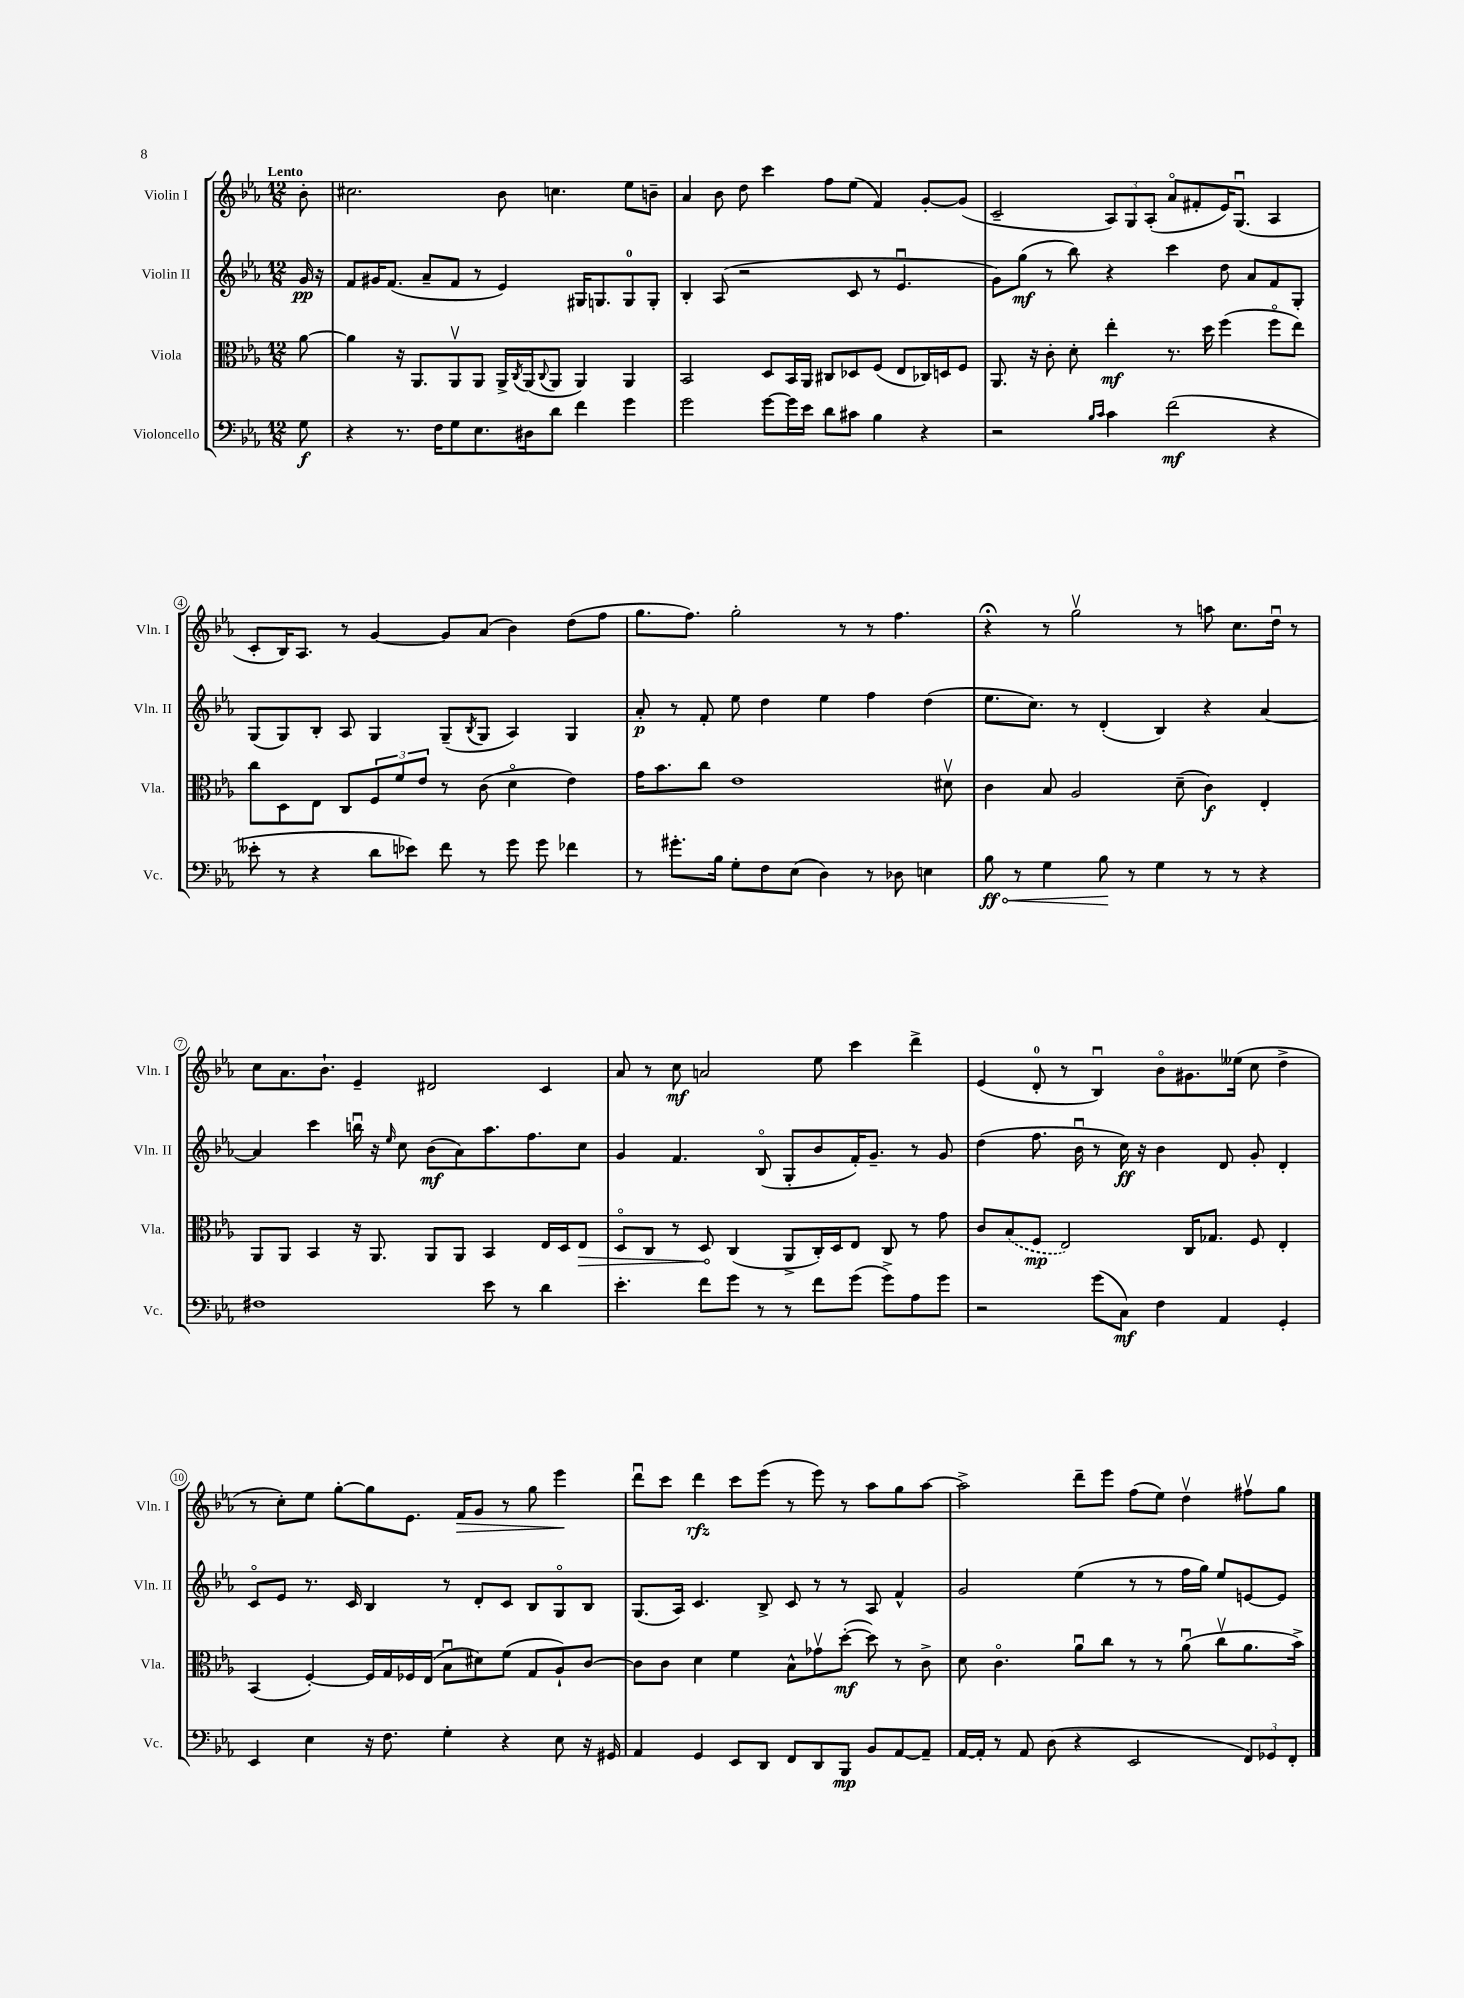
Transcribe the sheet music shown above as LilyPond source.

<<
\new StaffGroup <<
\new Staff = "s0" \with { instrumentName = "Violin I" shortInstrumentName = "Vln. I" } {
    \clef treble \key ees \major \numericTimeSignature \time 12/8 \partial 8 \tempo "Lento"
    bes'8-. |
    cis''2. bes'8 c''4. ees''8 b'8-- |
    aes'4 bes'8 d''8 c'''4 f''8 ees''8( f'4) g'8~-. g'8( |
    c'2-- \tuplet 3/2 { aes8) g8 aes8-.( } aes'8\flageolet fis'8-. ees'16) g8.\downbow( aes4 |
    c'8-. bes16) aes8. r8 g'4~ g'8 aes'8( bes'4) d''8( f''8 |
    g''8. f''8.) g''2-. r8 r8 f''4. |
    r4\fermata r8 g''2\upbow r8 a''8 c''8. d''16\downbow r8 |
    c''8 aes'8. bes'8.-! ees'4-- dis'2 c'4 |
    aes'8 r8 c''8\mf a'2 ees''8 c'''4 d'''4-> |
    ees'4( d'8-0-. r8 bes4\downbow) bes'8\flageolet gis'8. eeses''16( c''8 d''4-> |
    r8 c''8-.) ees''8 g''8~-. g''8 ees'8. f'16\> g'8 r8 g''8 ees'''4\! |
    d'''8\downbow c'''8 d'''4\rfz c'''8 ees'''8( r8 ees'''8) r8 aes''8 g''8 aes''8~ |
    aes''2-> d'''8-- ees'''8 f''8( ees''8) d''4\upbow fis''8\upbow g''8 \bar "|." |
}
\new Staff = "s1" \with { instrumentName = "Violin II" shortInstrumentName = "Vln. II" } {
    \clef treble \key ees \major \numericTimeSignature \time 12/8 \partial 8
    g'16\pp r16 |
    f'8 gis'16 f'8.( aes'8-- f'8 r8 ees'4) gis16 g8. g8-0 g8-. |
    bes4-. aes8( r2 c'8 r8 ees'4.\downbow |
    g'8) g''8\mf( r8 bes''8) r4 c'''4 d''8 aes'8 f'8 g8-. |
    g8( g8) bes8-. aes8 g4 g8--( \acciaccatura { bes8 } g8 aes4) g4 |
    aes'8-.\p r8 f'8-. ees''8 d''4 ees''4 f''4 d''4( |
    ees''8. c''8.) r8 d'4-.( bes4) r4 aes'4~ |
    aes'4 c'''4 b''16\downbow r16 \grace { ees''16 } c''8 bes'8\mf( aes'8) aes''8. f''8. c''8 |
    g'4 f'4. bes8\flageolet( g8-. bes'8 f'16-.) g'8.-- r8 g'8 |
    d''4( f''8. bes'16\downbow r8 c''16\ff) r16 bes'4 d'8 g'8-. d'4-. |
    c'8\flageolet ees'8 r8. c'16 bes4 r8 d'8-. c'8 bes8 g8\flageolet bes8 |
    g8.( aes16) c'4. bes8-> c'8 r8 r8 aes8 f'4-^ |
    g'2 ees''4( r8 r8 f''16 g''16) ees''8 e'8~ e'8 \bar "|." |
}
\new Staff = "s2" \with { instrumentName = "Viola" shortInstrumentName = "Vla." } {
    \clef alto \key ees \major \numericTimeSignature \time 12/8 \partial 8
    aes'8~ |
    aes'4 r16 aes,8. aes,8\upbow aes,8 aes,16-> \acciaccatura { c8 } aes,16( \appoggiatura { c8 } aes,8 aes,4) aes,4 |
    bes,2 d8 bes,16 aes,16 cis8 des8 f8( ees8 ces16) d16 f8 |
    aes,8. r16 c'8-. d'8-. ees''4-.\mf r8. d''16 f''4( f''8\flageolet ees''8) |
    c''8 d8 ees8 c8 \tuplet 3/2 { f8 f'8 ees'8 } r8 c'8( d'4\flageolet ees'4) |
    g'16 bes'8. c''8 ees'1 dis'8\upbow |
    c'4 bes8 aes2 d'8--( c'4\f) ees4-. |
    aes,8 aes,8 bes,4 r16 aes,8. aes,8 aes,8 bes,4 ees16 d16 \once \override Hairpin.circled-tip = ##t ees8\> |
    d8\flageolet c8 r8 d8\! c4( aes,8-> c16-.) d16 ees8 c8 r8 g'8 |
    c'8 \once \slurDashed bes8( f8\mp ees2) c16 ges8. f8 ees4-. |
    bes,4( f4~-.) f16 g16 fes16 ees16( bes8\downbow dis'8) f'8( g8 aes8-!) c'8~ |
    c'8 c'8 d'4 f'4 bes8-^ ges'8\upbow d''8~-.\mf( d''8) r8 c'8-> |
    d'8 c'4.\flageolet aes'8\downbow c''8 r8 r8 aes'8\downbow( c''8\upbow aes'8. bes'16->) \bar "|." |
}
\new Staff = "s3" \with { instrumentName = "Violoncello" shortInstrumentName = "Vc." } {
    \clef bass \key ees \major \numericTimeSignature \time 12/8 \partial 8
    g8\f |
    r4 r8. f16 g8 ees8. dis16 d'8 f'4 g'4 |
    g'2 g'8~ g'16 ees'16 d'8 cis'8 bes4 r4 |
    r2 \grace { bes16 c'16 } c'4 f'2\mf( r4 |
    eeses'8-. r8 r4 d'8 ees'8) f'8 r8 g'8 g'8 fes'4 |
    r8 gis'8.-. bes16 g8-. f8 ees8( d4) r8 des8 e4 |
    \once \override Hairpin.circled-tip = ##t bes8\ff\< r8 g4 bes8\! r8 g4 r8 r8 r4 |
    fis1 ees'8 r8 d'4 |
    ees'4.-. f'8 g'8 r8 r8 f'8 g'8( g'8->) aes8 g'8 |
    r2 g'8( c8\mf) f4 aes,4 g,4-. |
    ees,4 ees4 r16 f8. g4-. r4 ees8 r16 gis,16 |
    aes,4 g,4 ees,8 d,8 f,8 d,8 bes,,8\mp bes,8 aes,8~ aes,8-- |
    aes,16~ aes,16-. r8 aes,8 d8( r4 ees,2 \tuplet 3/2 { f,8) ges,8 f,8-. } \bar "|." |
}
>>
>>
\layout { \context { \Score \override BarNumber.stencil = #(make-stencil-circler 0.1 0.3 ly:text-interface::print) } }
